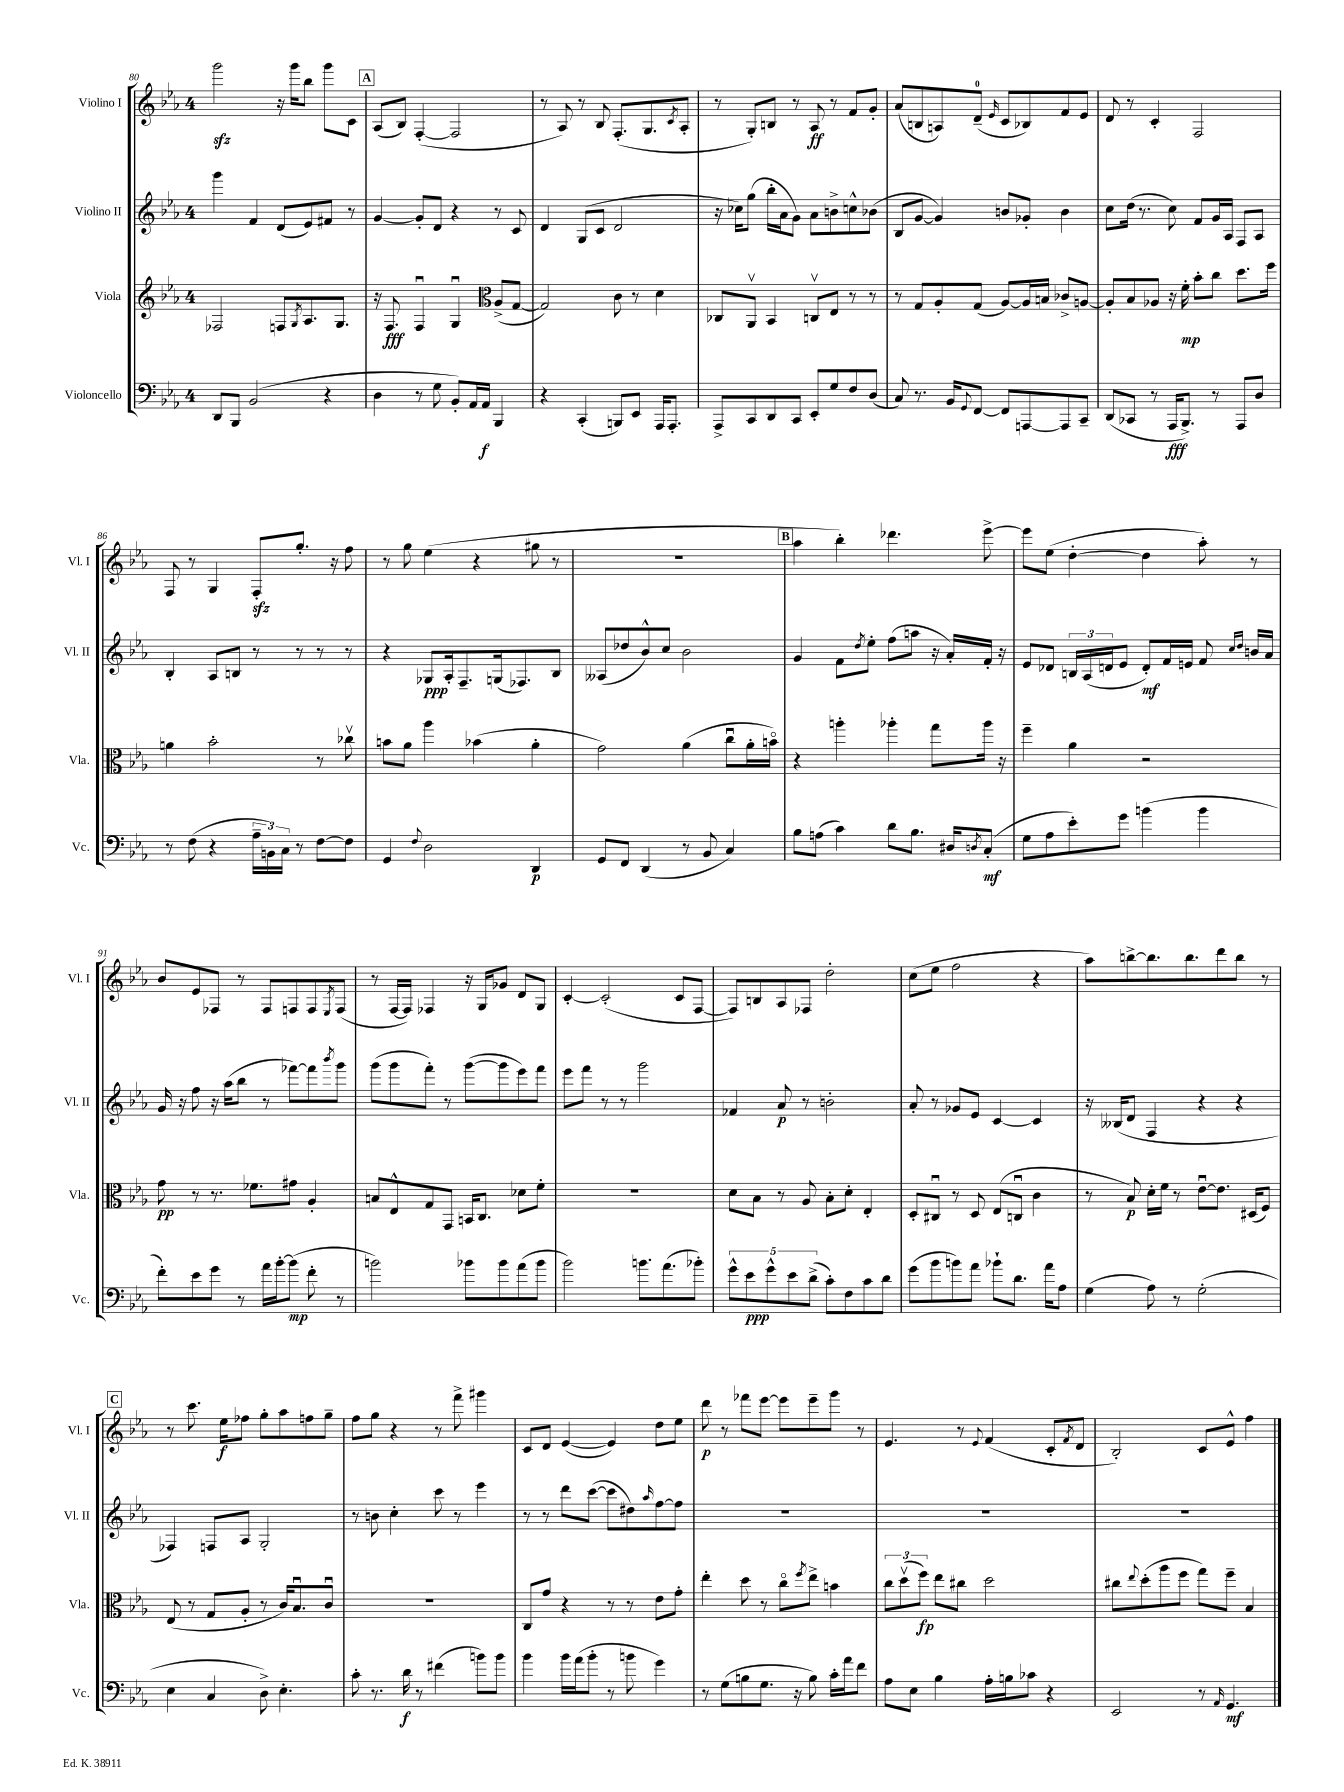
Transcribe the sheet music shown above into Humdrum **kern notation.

**kern	**dynam	**kern	**dynam	**kern	**dynam	**kern	**dynam
*part4	*part4	*part3	*part3	*part2	*part2	*part1	*part1
*staff4	*staff4	*staff3	*staff3	*staff2	*staff2	*staff1	*staff1
*I"Violoncello	*	*I"Viola	*	*I"Violino II	*	*I"Violino I	*
*I'Vc.	*	*I'Vla.	*	*I'Vl. II	*	*I'Vl. I	*
*clefF4	*	*clefG2	*	*clefG2	*	*clefG2	*
*k[b-e-a-]	*	*k[b-e-a-]	*	*k[b-e-a-]	*	*k[b-e-a-]	*
*M4/4	*	*M4/4	*	*M4/4	*	*M4/4	*
=80	=80	=80	=80	=80	=80	=80	=80
8DD/L	.	2F-X/	.	4ggg\	.	2gggzz\	.
8BBB-/J	.	.	.	.	.	.	.
(2BB-/	.	.	.	4f/	.	.	.
.	.	8Fn/L	.	(8d/L	.	16r	.
.	.	.	.	.	.	16ggg\KL	.
.	.	8qG/	.	.	.	.	.
.	.	8.A-/	.	8e-/)	.	8bb-\J	.
4r	.	.	.	8f#X/J	.	8ggg\L	.
.	.	8.G/J	.	.	.	.	.
.	.	.	.	8r	.	8c\J	.
!!LO:REH:place=s1:t=A
=81	=81	=81	=81	=81	=81	=81	=81
4D\	.	16r	.	[4g/	.	(8A-/L	.
.	.	8.F/	fff	.	.	.	.
.	.	.	.	.	.	8B-/J)	.
8r	.	4Fu/	.	8g'/L]	.	([4F'/	.
8G\	.	.	.	8d/J	.	.	.
8BB-'/L)	.	4Gu/	.	4r	.	2F/]	.
16AA-/L	.	.	.	.	.	.	.
16AA-/JJ	f	.	.	.	.	.	.
*	*	*clefC3	*	*	*	*	*
4BBB-/	.	(8A-^/L	.	8r	.	.	.
.	.	[8G/J	.	8c/	.	.	.
=82	=82	=82	=82	=82	=82	=82	=82
4r	.	2G/])	.	4d/	.	8r	.
.	.	.	.	.	.	8A-/)	.
(4CC'/	.	.	.	(8G/L	.	8r	.
.	.	.	.	8c/J	.	8B-/	.
8BBBn/L)	.	8c\	.	2d/	.	(8.F'/L	.
8EE-/J	.	8r	.	.	.	.	.
.	.	.	.	.	.	8.G/	.
16AAA-/KL	.	4d\	.	.	.	.	.
8.AAA-'/J	.	.	.	.	.	.	.
.	.	.	.	.	.	8qc/	.
.	.	.	.	.	.	8A-'/J	.
=83	=83	=83	=83	=83	=83	=83	=83
8AAA-^/L	.	8C-X/L	.	16r	.	8r	.
.	.	.	.	16cc-X\KL)	.	.	.
8CC/	.	8AA-v/J	.	(8gg\J	.	8G'/L)	.
8DD/	.	4BB-/	.	16bb-'\LL	.	8Bn/J	.
.	.	.	.	16a-\J	.	.	.
8CC/J	.	.	.	8g\J)	.	8r	.
8EE-'/L	.	8Cnv/L	.	8a-\L	.	8A-/	ff
8G/	.	8E-/J	.	8bn^\	.	8r	.
8F/	.	8r	.	8ccn^^\	.	8f/L	.
(8D/J	.	8r	.	(8b-X\J	.	8g'/J	.
=84	=84	=84	=84	=84	=84	=84	=84
8C/)	.	8r	.	8B-/L	.	(8a-/L	.
8.r	.	8G/L	.	[8g/J	.	8Bn/	.
.	.	8A-'/	.	4g/])	.	8An/)	.
16BB-/KL	.	.	.	.	.	.	.
8qqGG/	.	.	.	.	.	.	.
[8FF/J	.	(8G/J	.	.	.	(8d~/J	.
.	.	.	.	.	.	16qqe-/	.
8FF/L]	.	[8A-/L)	.	8bn/L	.	8c/L	.
[8AAAn/	.	16A-/L]	.	8g-X'/J	.	8B-X/)	.
.	.	16Bn/JJ	.	.	.	.	.
8AAA/]	.	8c-X^/L	.	4b\	.	8f/	.
8CC~/J	.	[8An/J	.	.	.	8e-/J	.
=85	=85	=85	=85	=85	=85	=85	=85
(8DD/L	.	8A'/L]	.	8cc\L	.	8d/	.
8CC-X/J	.	8B-/	.	(16dd\Jk	.	8r	.
.	.	.	.	8.r	.	.	.
8r	.	8A-X/J	.	.	.	4c'/	.
16AAA-/KL	fff	16r	.	8cc\)	.	.	.
8.BBB-^/J)	.	16f'\	mp	.	.	.	.
.	.	8b-'\L	.	8f/L	.	2F/	.
8r	.	8cc\J	.	16g/L	.	.	.
.	.	.	.	16A-/JJ	.	.	.
8AAA-/L	.	8.dd\L	.	8F/L	.	.	.
8D/J	.	.	.	8A-/J	.	.	.
.	.	16ff\Jk	.	.	.	.	.
!!LO:LB:g=z
=86	=86	=86	=86	=86	=86	=86	=86
8r	.	4an\	.	4B-'/	.	8F/	.
(8F\	.	.	.	.	.	8r	.
4r	.	2b-'\	.	8A-/L	.	4G/	.
.	.	.	.	8Bn/J	.	.	.
24A-~\LL	.	.	.	8r	.	8Fzz'/L	.
24BBn\)	.	.	.	.	.	.	.
24C\JJ	.	.	.	.	.	.	.
8r	.	.	.	8r	.	8.gg'/J	.
[8F\L	.	8r	.	8r	.	.	.
.	.	.	.	.	.	16r	.
8F\J]	.	8cc-Xv\	.	8r	.	8ff\	.
=87	=87	=87	=87	=87	=87	=87	=87
4GG/	.	8bn\L	.	4r	.	8r	.
.	.	8a-\J	.	.	.	8gg\	.
8qqF/	.	.	.	.	.	.	.
2D\	.	4aa-\	.	8G-X/L	ppp	(4ee-\	.
.	.	.	.	16A-'/k	.	.	.
.	.	.	.	8.F~/	.	.	.
.	.	(4b-X\	.	.	.	4r	.
.	.	.	.	(16Gn/k	.	.	.
.	.	.	.	8.F-X/)	.	.	.
4DD/	p	4a-'\	.	.	.	8gg#X\	.
.	.	.	.	8B-/J	.	8r	.
=88	=88	=88	=88	=88	=88	=88	=88
8GG/L	.	2g\)	.	(8A--X/L	.	1r	.
8FF/J	.	.	.	8dd-X/	.	.	.
(4DD/	.	.	.	8b-^^/)	.	.	.
.	.	.	.	8cc/J	.	.	.
8r	.	(4a-\	.	2b-\	.	.	.
8BB-/	.	.	.	.	.	.	.
4C/)	.	8ccu\L	.	.	.	.	.
.	.	16a-'\L	.	.	.	.	.
.	.	16bn\JJ)	.	.	.	.	.
!!LO:REH:place=s1:t=B
=89	=89	=89	=89	=89	=89	=89	=89
8B-\L	.	4r	.	4g/	.	4aa-\	.
(8An\J	.	.	.	.	.	.	.
4c\)	.	4aan'\	.	8f\L	.	4bb-'\)	.
.	.	.	.	8qdd/	.	.	.
.	.	.	.	8ee-'\J	.	.	.
8d\L	.	4aa-X'\	.	(8ff\L	.	4.ddd-X\	.
8.B-\J	.	.	.	8aan\J	.	.	.
.	.	8gg\L	.	16r	.	.	.
16D#X/KL	.	.	.	16a-'/LL)	.	.	.
8qDn/	.	.	.	.	.	.	.
(8C'/J	mf	16aa-\Jk	.	16f'/JJ	.	[8eee-^\	.
.	.	16r	.	16r	.	.	.
=90	=90	=90	=90	=90	=90	=90	=90
8G\L	.	4ff~\	.	8e-/L	.	8eee-\L]	.
8A-\	.	.	.	8d-X/J	.	(8ee-\J	.
8e-'\)	.	4a-\	.	24Bn/LL	.	[4dd'\	.
.	.	.	.	(24A-/	.	.	.
.	.	.	.	24dn/J	.	.	.
8g\J	.	.	.	8e-/J	.	.	.
(4bn\	.	2r	.	8d'/L)	mf	4dd\]	.
.	.	.	.	16f/L	.	.	.
.	.	.	.	16en/JJ	.	.	.
4b\	.	.	.	8f/	.	8aa-'\)	.
.	.	.	.	16qqcc/LL	.	.	.
.	.	.	.	16qqdd/JJ	.	.	.
.	.	.	.	16bn/LL	.	8r	.
.	.	.	.	16a-/JJ	.	.	.
!!LO:LB:g=z
=91	=91	=91	=91	=91	=91	=91	=91
8f'\L)	.	8g\	pp	16g/	.	8b-/L	.
.	.	.	.	16r	.	.	.
8e-\	.	8r	.	8ff\	.	8e-/	.
8g\J	.	8.r	.	16r	.	8F-X/J	.
.	.	.	.	(16aa-\KL	.	.	.
8r	.	.	.	8bb-\J	.	8r	.
.	.	8.f-X\L	.	.	.	.	.
16a-\LL	.	.	.	8r	.	8F-/L	.
[16b-'\J	.	.	.	.	.	.	.
(8b-\J]	mp	8g#X\J	.	[8fff-X\L)	.	8Fn/	.
8f'\	.	4A-'/	.	8fff-\]	.	8F/	.
.	.	.	.	8qbbb-/	.	8qE-/	.
8r	.	.	.	8ggg\J	.	(8F/J	.
=92	=92	=92	=92	=92	=92	=92	=92
2bn\)	.	8Bn/L	.	(8ggg\L	.	8r	.
.	.	8E-^^/	.	8ggg\	.	[16F/LL	.
.	.	.	.	.	.	16F/JJ])	.
.	.	8G/	.	8fff'\J)	.	4F-X/	.
.	.	8GG/J	.	8r	.	.	.
8b-X\L	.	16BBn/KL	.	([8ggg\L	.	16r	.
.	.	8.C/J	.	.	.	16G/KL	.
8b-\	.	.	.	8ggg\]	.	8g-X/J	.
(8a-\	.	8d-X\L	.	8eee-\)	.	8d/L	.
8b-\J	.	8f'\J	.	8fff\J	.	8G/J	.
=93	=93	=93	=93	=93	=93	=93	=93
2b-\)	.	1r	.	8eee-\L	.	[4c'/	.
.	.	.	.	8fff\J	.	.	.
.	.	.	.	8r	.	(2c'/]	.
.	.	.	.	8r	.	.	.
8.bn\L	.	.	.	2ggg\	.	.	.
(8.a-\	.	.	.	.	.	.	.
.	.	.	.	.	.	8c/L	.
8b-X'\J)	.	.	.	.	.	[8F/J	.
=94	=94	=94	=94	=94	=94	=94	=94
10g^^\L	.	8d\L	.	4f-X/	.	8F/L])	.
10e-\	ppp	.	.	.	.	.	.
.	.	8B-\J	.	.	.	8Bn/	.
10g^^\	.	.	.	.	.	.	.
.	.	8r	.	8a-/	p	8A-/	.
10e-\	.	.	.	.	.	.	.
.	.	8A-/	.	8r	.	8F-X/J	.
(10d^\J	.	.	.	.	.	.	.
8c'\L)	.	8B-'\L	.	2bn'\	.	2dd'\	.
8F\	.	8d'\J	.	.	.	.	.
8c\	.	4E-'/	.	.	.	.	.
8d\J	.	.	.	.	.	.	.
=95	=95	=95	=95	=95	=95	=95	=95
(8g\L	.	8D'/L	.	8a-'/	.	(8cc\L	.
8b-\	.	8C#Xu/J	.	8r	.	8ee-\J	.
8bn\)	.	8r	.	8g-X/L	.	2ff\	.
8a-\J	.	8D/	.	8e-/J	.	.	.
8b-X`\L	.	(8E-/L	.	[4c/	.	.	.
8.d\J	.	8Cnu/J	.	.	.	.	.
.	.	4c\	.	4c/]	.	4r	.
16a-\KL	.	.	.	.	.	.	.
8A-\J	.	.	.	.	.	.	.
=96	=96	=96	=96	=96	=96	=96	=96
(4G\	.	8r	.	16r	.	8aa-\L)	.
.	.	.	.	(16B--X/KL	.	.	.
.	.	8B-/)	p	8d/J	.	[8bbn^\	.
8A-\)	.	16d'\LL	.	4F/	.	8.bb\]	.
.	.	16f\JJ	.	.	.	.	.
8r	.	8r	.	.	.	.	.
.	.	.	.	.	.	8.bb\	.
(2G'\	.	[8e-u\L	.	4r	.	.	.
.	.	8.e-\J]	.	.	.	8ddd\	.
.	.	.	.	4r	.	8bb\J	.
.	.	(16D#X/KL	.	.	.	.	.
.	.	8F/J)	.	.	.	8r	.
!!LO:LB:g=z
!!LO:REH:place=s1:t=C
=97	=97	=97	=97	=97	=97	=97	=97
4E-\	.	(8E-/	.	4F-X/)	.	8r	.
.	.	8r	.	.	.	8.ccc\	.
4C/	.	8G/L	.	8Fn/L	.	.	.
.	.	.	.	.	.	16ee-\KL	f
.	.	8A-'/J	.	8A-/J	.	8ff-X\J	.
8D^\)	.	8r	.	2G'/	.	8gg'\L	.
4.E-'\	.	16c/KL)	.	.	.	8aa-\	.
.	.	8.B-u/	.	.	.	.	.
.	.	.	.	.	.	8ffn\	.
.	.	8cu/J	.	.	.	8gg~\J	.
=98	=98	=98	=98	=98	=98	=98	=98
8c'\	.	1r	.	8r	.	8ff\L	.
8.r	.	.	.	8bn\	.	8gg\J	.
.	.	.	.	4cc'\	.	4r	.
16d\	f	.	.	.	.	.	.
8r	.	.	.	.	.	.	.
(4f#X\	.	.	.	8ccc\	.	8r	.
.	.	.	.	8r	.	8fff^\	.
8bn\L)	.	.	.	4eee-\	.	4ggg#X\	.
8b\J	.	.	.	.	.	.	.
=99	=99	=99	=99	=99	=99	=99	=99
4b-\	.	8C/L	.	8r	.	8c/L	.
.	.	8g/J	.	8r	.	8d/J	.
16b-\LL	.	4r	.	8ddd\L	.	([4e-/	.
(16a-\J	.	.	.	.	.	.	.
8b-'\J	.	.	.	([8ccc\J	.	.	.
8r	.	8r	.	8ccc\L]	.	4e-/])	.
8bn\	.	8r	.	8dd#X\)	.	.	.
.	.	.	.	16qqaa-/	.	.	.
4g\)	.	8e-\L	.	[8ff\	.	8dd\L	.
.	.	8g'\J	.	8ff\J]	.	8ee-\J	.
=100	=100	=100	=100	=100	=100	=100	=100
8r	.	4ee-'\	.	1r	.	8ddd\	p
(8G\L	.	.	.	.	.	8r	.
8Bn\	.	8dd\	.	.	.	8fff-X\L	.
8.G\J	.	8r	.	.	.	[8eee-\J	.
.	.	8cc\L	.	.	.	8eee-\L]	.
16r	.	.	.	.	.	.	.
.	.	8qff/	.	.	.	.	.
8B\)	.	8ee-^\J	.	.	.	8eee-~\	.
16c'\LL	.	4bn\	.	.	.	8ggg\J	.
16a-\J	.	.	.	.	.	.	.
8f\J	.	.	.	.	.	8r	.
=101	=101	=101	=101	=101	=101	=101	=101
8A-\L	.	12cc\L	.	1r	.	4.e-/	.
.	.	(12ddv\	.	.	.	.	.
8E-\J	.	.	.	.	.	.	.
.	.	12ff\J)	fp	.	.	.	.
4B-\	.	8ee-\L	.	.	.	.	.
.	.	8cc#X\J	.	.	.	8r	.
.	.	.	.	.	.	8qqe-/	.
16A-'\LL	.	2dd\	.	.	.	(4f/	.
16Bn\J	.	.	.	.	.	.	.
8c-X\J	.	.	.	.	.	.	.
4r	.	.	.	.	.	8c'/L	.
.	.	.	.	.	.	8qf/	.
.	.	.	.	.	.	8d/J	.
=102	=102	=102	=102	=102	=102	=102	=102
2EE-/	.	8cc#X\L	.	1r	.	2B-'/)	.
.	.	8qqee-/	.	.	.	.	.
.	.	(8dd'\	.	.	.	.	.
.	.	8aa-\	.	.	.	.	.
.	.	8ff\J	.	.	.	.	.
8r	.	8gg\L)	.	.	.	8c/L	.
16qqAA-/	.	.	.	.	.	.	.
4.GG/	mf	8ff~\J	.	.	.	8e-^^/J	.
.	.	4B-/	.	.	.	4ff\	.
==	==	==	==	==	==	==	==
*-	*-	*-	*-	*-	*-	*-	*-
